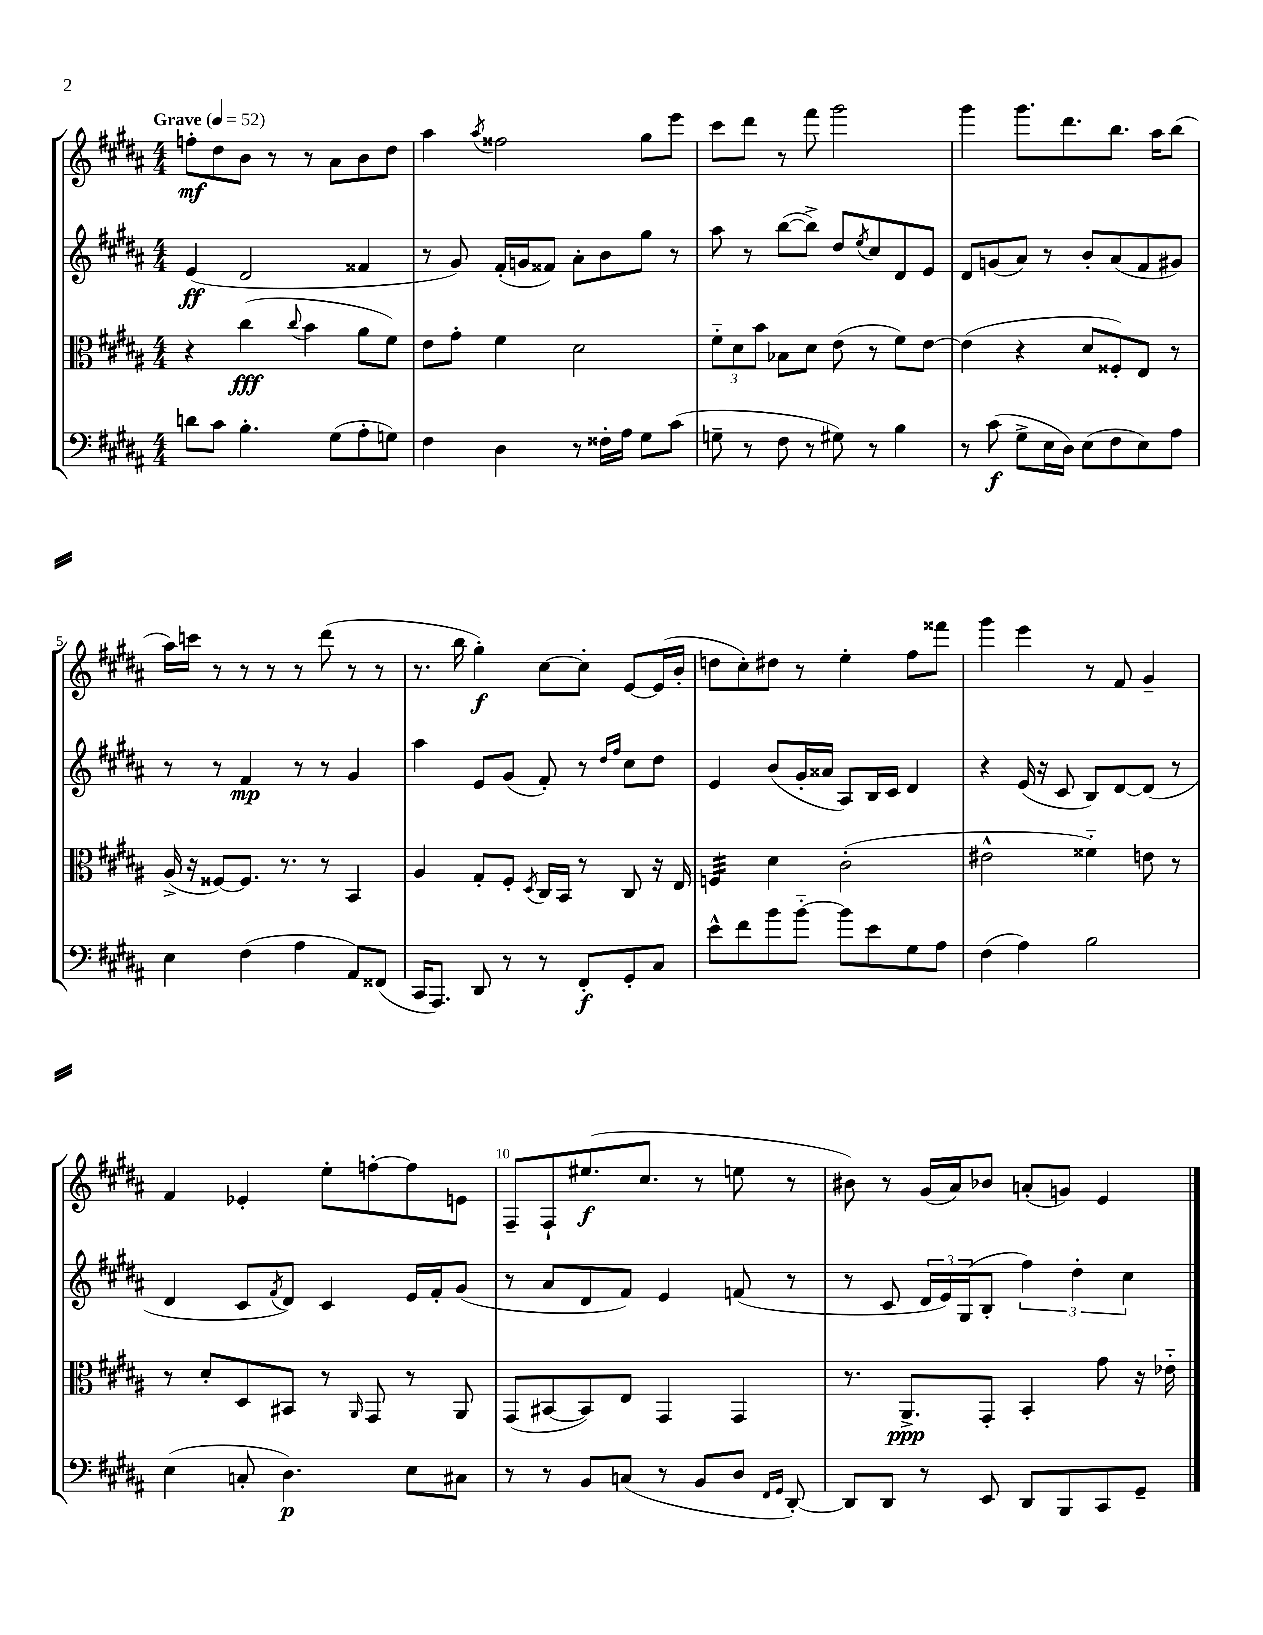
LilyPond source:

<<
\new StaffGroup <<
\new Staff = "s0" {
    \clef treble \key b \major \numericTimeSignature \time 4/4 \tempo "Grave" 4 = 52
    f''8-.\mf dis''8 b'8 r8 r8 ais'8 b'8 dis''8 |
    ais''4 \acciaccatura { ais''8 } fisis''2 gis''8 e'''8 |
    cis'''8 dis'''8 r8 fis'''8 gis'''2 |
    gis'''4 gis'''8. dis'''8. b''8. ais''16 b''8( |
    ais''16) c'''16 r8 r8 r8 r8 dis'''8( r8 r8 |
    r8. b''16 gis''4-.\f) cis''8~ cis''8-. e'8~ e'16( b'16-. |
    d''8 cis''8-.) dis''8 r8 e''4-. fis''8 fisis'''8 |
    gis'''4 e'''4 r8 fis'8 gis'4-- |
    fis'4 ees'4-. e''8-. f''8~-. f''8 e'8 |
    fis8-- fis8-! eis''8.\f( cis''8. r8 e''8 r8 |
    bis'8) r8 gis'16( ais'16) bes'8 a'8-.( g'8) e'4 \bar "|." |
}
\new Staff = "s1" {
    \clef treble \key b \major \numericTimeSignature \time 4/4
    e'4\ff( dis'2 fisis'4 |
    r8 gis'8) fis'16-.( g'16 fisis'8) ais'8-. b'8 gis''8 r8 |
    ais''8 r8 b''8~( b''8->) dis''8 \acciaccatura { e''8 } cis''8 dis'8 e'8 |
    dis'8 g'8( ais'8) r8 b'8-. ais'8( fis'8 gis'8) |
    r8 r8 fis'4\mp r8 r8 gis'4 |
    ais''4 e'8 gis'8( fis'8-.) r8 \grace { dis''16 fis''16 } cis''8 dis''8 |
    e'4 b'8( gis'16-. aisis'16 ais8) b16 cis'16 dis'4 |
    r4 e'16( r16 cis'8 b8) dis'8~ dis'8( r8 |
    dis'4 cis'8 \acciaccatura { fis'8 } dis'8) cis'4 e'16 fis'16-. gis'8( |
    r8 ais'8 dis'8 fis'8) e'4 f'8( r8 |
    r8 cis'8 \tuplet 3/2 { dis'16 e'16) gis16( } b8-. \tuplet 3/2 { fis''4) dis''4-. cis''4 } \bar "|." |
}
\new Staff = "s2" {
    \clef alto \key b \major \numericTimeSignature \time 4/4
    r4 cis''4\fff( \appoggiatura { cis''8 } b'4 ais'8 fis'8) |
    e'8 gis'8-. fis'4 dis'2 |
    \tuplet 3/2 { fis'8-_ dis'8 b'8 } bes8 dis'8 e'8( r8 fis'8) e'8~ |
    e'4( r4 dis'8 fisis8-.) e8 r8 |
    ais16->( r16 fisis8~) fisis8. r8. r8 b,4 |
    ais4 gis8-. fis8-. \acciaccatura { dis8 } cis16 b,16 r8 cis8 r16 e16 |
    f4:32 dis'4 cis'2-.( |
    eis'2-^ fisis'4-_) e'8 r8 |
    r8 dis'8-. dis8 bis,8 r8 \grace { ais,16 } gis,8 r8 ais,8 |
    gis,8( bis,8~ bis,8) e8 gis,4 gis,4 |
    r8. ais,8.->\ppp gis,8-. b,4-. gis'8 r16 ees'16-_ \bar "|." |
}
\new Staff = "s3" {
    \clef bass \key b \major \numericTimeSignature \time 4/4
    d'8 cis'8 b4.-. gis8( ais8-. g8) |
    fis4 dis4 r8 fisis16-. ais16 gis8 cis'8( |
    g8-- r8 fis8 r8 gis8) r8 b4 |
    r8 cis'8\f( gis8-> e16 dis16) e8( fis8 e8) ais8 |
    e4 fis4( ais4 ais,8) fisis,8( |
    cis,16 ais,,8.) dis,8 r8 r8 fis,8-.\f gis,8-. cis8 |
    e'8-^ fis'8 b'8 b'8~-_ b'8 e'8 gis8 ais8 |
    fis4( ais4) b2 |
    e4( c8-. dis4.\p) e8 cis8 |
    r8 r8 b,8 c8( r8 b,8 dis8 \grace { fis,16 gis,16 } dis,8~-.) |
    dis,8 dis,8 r8 e,8 dis,8 b,,8 cis,8 gis,8-- \bar "|." |
}
>>
>>
\layout { \context { \Score \override BarNumber.break-visibility = ##(#f #t #t) barNumberVisibility = #(every-nth-bar-number-visible 5) } }
